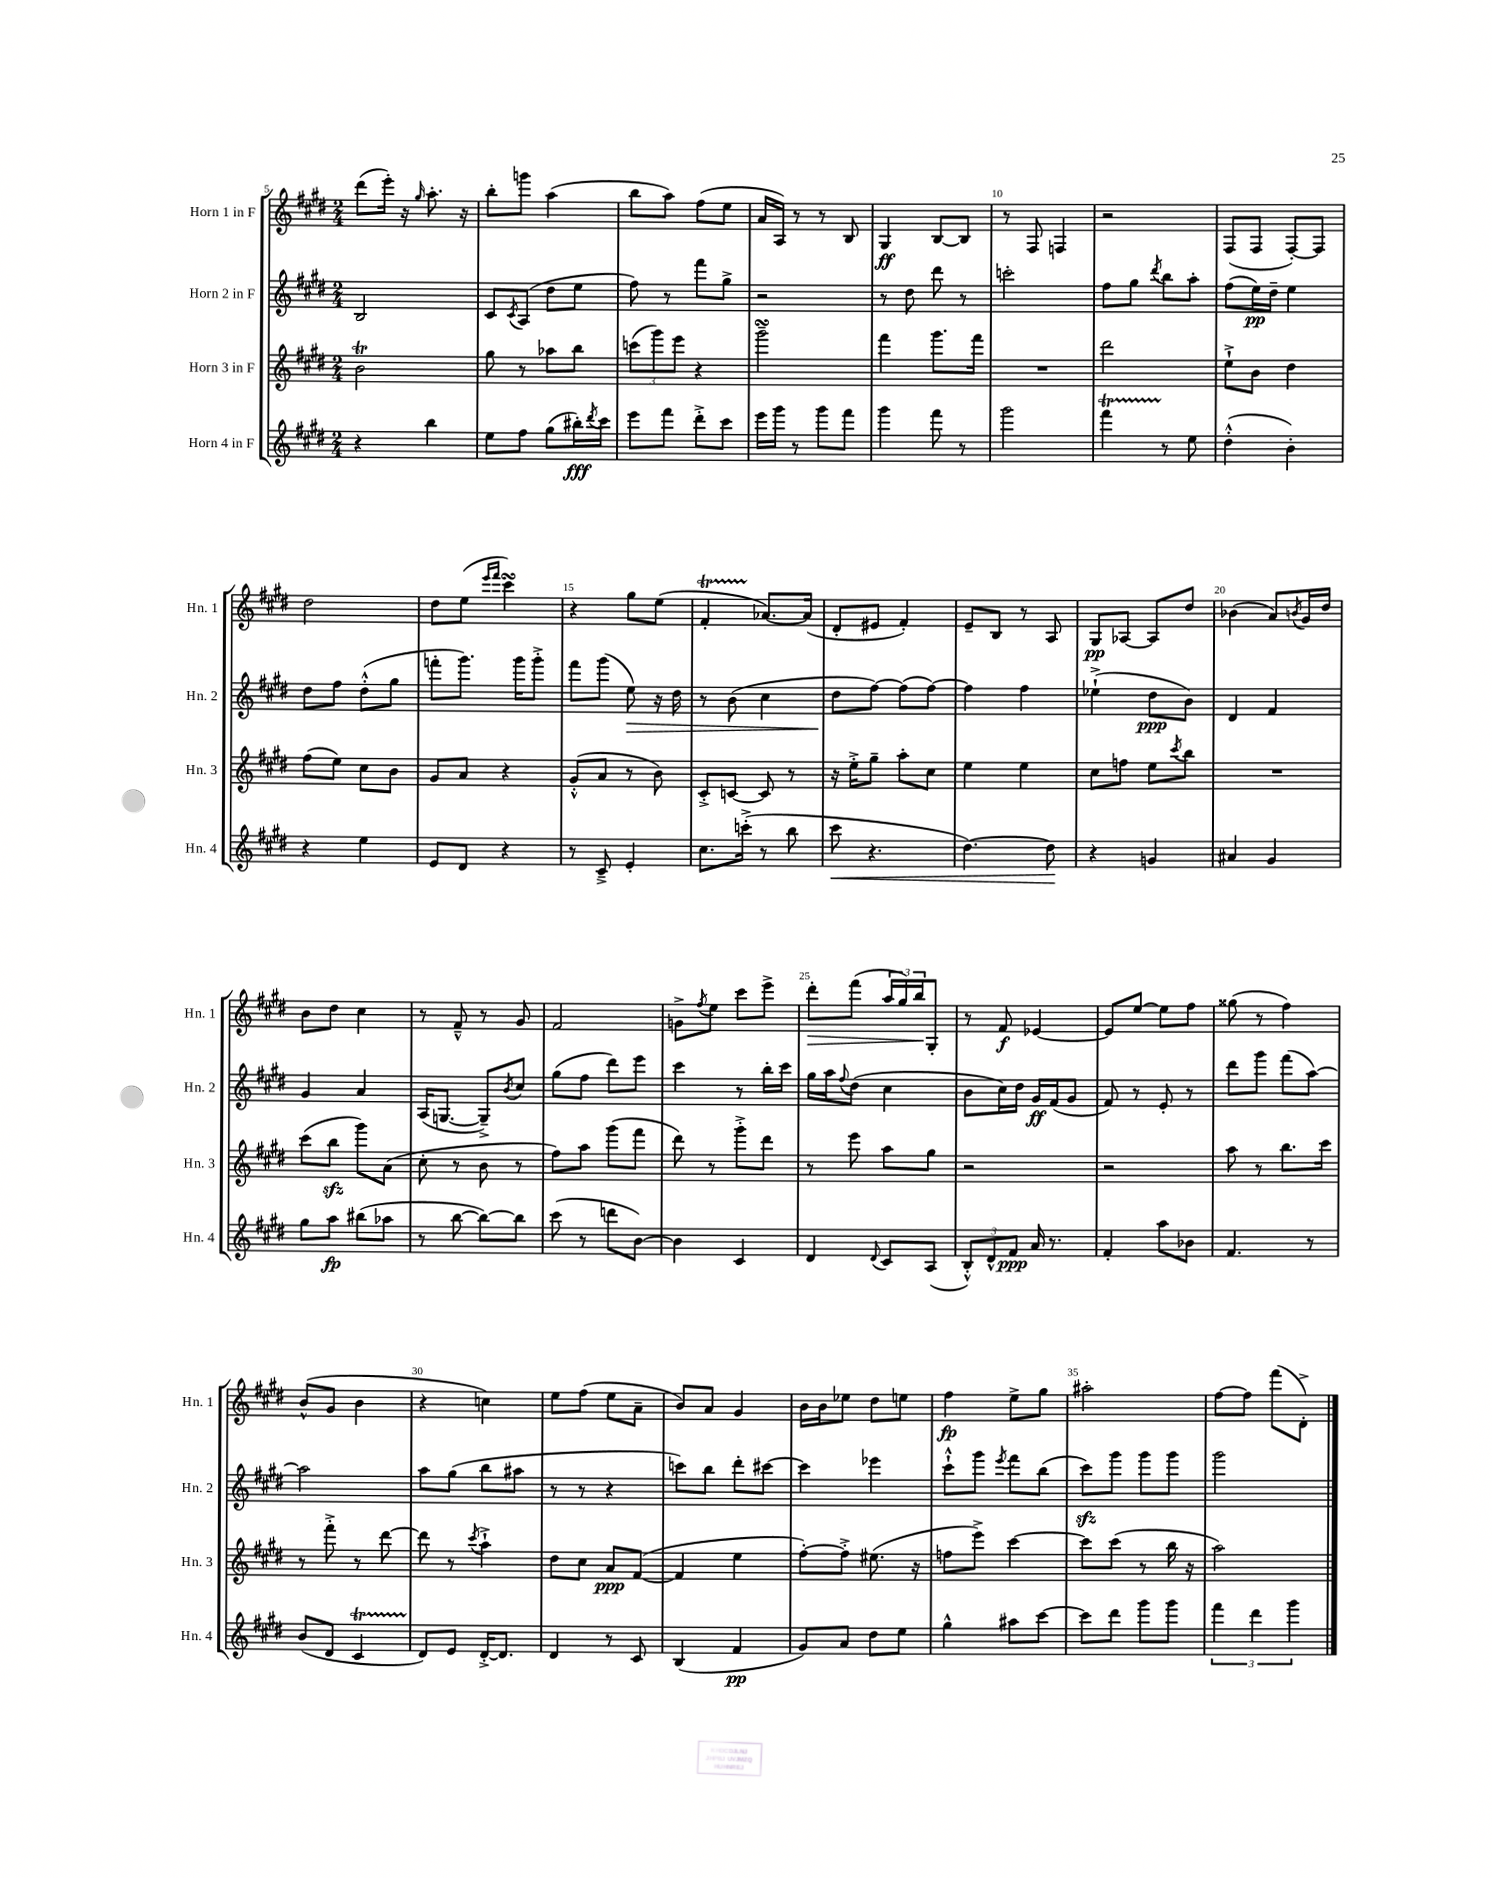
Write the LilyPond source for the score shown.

<<
\new StaffGroup <<
\new Staff = "s0" \with { instrumentName = "Horn 1 in F" shortInstrumentName = "Hn. 1" } {
    \clef treble \key e \major \numericTimeSignature \time 2/4
    dis'''8( e'''16-.) r16 \grace { gis''16 } a''8.-. r16 |
    b''8-. g'''8 a''4( |
    b''8 a''8) fis''8( e''8 |
    a'16 a16) r8 r8 b8 |
    gis4\ff b8~ b8 |
    r8 fis8 f4 |
    r2 |
    fis8( fis8 fis8~-.) fis8 |
    dis''2 |
    dis''8 e''8( \grace { e'''16 fis'''16 } cis'''4\turn) |
    r4 gis''8 e''8( |
    fis'4-.\startTrillSpan aes'8.~\stopTrillSpan) aes'16( |
    dis'8-. eis'8 fis'4-.) |
    e'8-- b8 r8 a8 |
    gis8\pp aes8~ aes8 dis''8 |
    bes'4( a'8) \acciaccatura { b'8 } gis'16 dis''16 |
    b'8 dis''8 cis''4 |
    r8 fis'8---^ r8 gis'8 |
    fis'2 |
    g'8-> \acciaccatura { fis''8 } e''8 cis'''8 e'''8-> |
    dis'''8-.\> fis'''8( \tuplet 3/2 { a''16 gis''16) b''16\! } gis8-. |
    r8 fis'8\f ees'4~ |
    ees'8 e''8~ e''8 fis''8 |
    gisis''8( r8 fis''4) |
    b'8-^( gis'8 b'4 |
    r4 c''4) |
    e''8 fis''8( e''8 a'8-- |
    b'8) a'8 gis'4 |
    b'16 b'16 ees''8 dis''8 e''8 |
    fis''4\fp e''8-> gis''8 |
    ais''2-. |
    fis''8~ fis''8 fis'''8( dis'8-.->) \bar "|." |
}
\new Staff = "s1" \with { instrumentName = "Horn 2 in F" shortInstrumentName = "Hn. 2" } {
    \clef treble \key e \major \numericTimeSignature \time 2/4
    b2 |
    cis'8 \acciaccatura { cis'8 } a8( dis''8 e''8 |
    fis''8) r8 fis'''8 gis''8-> |
    r2 |
    r8 dis''8 dis'''8 r8 |
    c'''2-. |
    fis''8 gis''8 \acciaccatura { dis'''8 } b''8 a''8-. |
    fis''8( e''16\pp) dis''16-- e''4 |
    dis''8 fis''8 dis''8-.-^( gis''8 |
    f'''8-. gis'''8.) gis'''16 gis'''8-.-> |
    fis'''8 gis'''8( e''8\>) r16 dis''16 |
    r8 b'8( cis''4 |
    dis''8\! fis''8~) fis''8( fis''8~) |
    fis''4 fis''4 |
    ees''4-!->( dis''8\ppp b'8) |
    dis'4 fis'4 |
    gis'4 a'4 |
    a16( g8.~ g8--->) \acciaccatura { b'8 } cis''8 |
    gis''8( fis''8 dis'''8) e'''8 |
    cis'''4 r8 b''16-. cis'''16 |
    gis''16 a''16 \appoggiatura { fis''8 } dis''8( cis''4 |
    b'8 cis''16) dis''16 gis'16\ff fis'16( gis'8 |
    fis'8) r8 e'8-. r8 |
    dis'''8 gis'''8 fis'''8( a''8~) |
    a''2 |
    a''8 gis''8( b''8 ais''8 |
    r8 r8 r4 |
    c'''8) b''8 dis'''8-. cis'''8~ |
    cis'''4 ees'''4 |
    cis'''8-!-^ gis'''8 \acciaccatura { e'''8 } fis'''8 b''8( |
    cis'''8\sfz) gis'''8 gis'''8 gis'''8 |
    gis'''2 \bar "|." |
}
\new Staff = "s2" \with { instrumentName = "Horn 3 in F" shortInstrumentName = "Hn. 3" } {
    \clef treble \key e \major \numericTimeSignature \time 2/4
    b'2\trill |
    gis''8 r8 aes''8 b''8 |
    \tuplet 3/2 { c'''8( gis'''8) e'''8 } r4 |
    gis'''2--\turn |
    fis'''4 gis'''8. fis'''16 |
    R2 |
    dis'''2 |
    e''8-!-> b'8 dis''4 |
    fis''8( e''8) cis''8 b'8 |
    gis'8 a'8 r4 |
    gis'8-.-^( a'8 r8 b'8) |
    cis'8-.-> c'8~ c'8 r8 |
    r16 e''16-.-> gis''8-- a''8-. cis''8 |
    e''4 e''4 |
    cis''8 f''8 e''8 \acciaccatura { cis'''8 } b''8 |
    R2 |
    cis'''8( b''8\sfz gis'''8) a'8( |
    cis''8-. r8 b'8 r8 |
    fis''8) a''8 gis'''8( fis'''8 |
    dis'''8) r8 gis'''8-.-> dis'''8 |
    r8 e'''8 a''8 gis''8 |
    r2 |
    r2 |
    a''8 r8 b''8. cis'''16 |
    r8 fis'''8-.-> r8 dis'''8~ |
    dis'''8 r8 \acciaccatura { cis'''8 } a''4-!-> |
    dis''8 cis''8 a'8\ppp fis'8~( |
    fis'4 e''4 |
    fis''8~-.) fis''8-.-> eis''8.( r16 |
    f''8 e'''8->) cis'''4~ |
    cis'''8 cis'''8( r8 b''16 r16 |
    a''2) \bar "|." |
}
\new Staff = "s3" \with { instrumentName = "Horn 4 in F" shortInstrumentName = "Hn. 4" } {
    \clef treble \key e \major \numericTimeSignature \time 2/4
    r4 b''4 |
    e''8 fis''8 gis''8( bis''16-.\fff) \acciaccatura { dis'''8 } cis'''16 |
    e'''8 fis'''8 dis'''8-.-> cis'''8 |
    e'''16 gis'''16 r8 gis'''8 fis'''8 |
    gis'''4 fis'''8 r8 |
    gis'''2 |
    fis'''4\startTrillSpan r8\stopTrillSpan e''8 |
    dis''4-.-^( b'4-.) |
    r4 e''4 |
    e'8 dis'8 r4 |
    r8 cis'8---> e'4-. |
    cis''8. c'''16-.->( r8 b''8 |
    cis'''8\< r4. |
    dis''4.~) dis''8\! |
    r4 g'4 |
    ais'4 gis'4 |
    gis''8 a''8\fp bis''8( aes''8 |
    r8 b''8~ b''8~) b''8 |
    cis'''8( r8 d'''8 b'8~) |
    b'4 cis'4 |
    dis'4 \appoggiatura { dis'8 } cis'8 a8( |
    \tuplet 3/2 { b8-.-^) dis'8-^ fis'8\ppp } a'16 r8. |
    fis'4-. a''8 bes'8 |
    fis'4. r8 |
    b'8( dis'8 cis'4\startTrillSpan |
    dis'8\stopTrillSpan) e'8 dis'16~-.-> dis'8. |
    dis'4 r8 cis'8 |
    b4( fis'4\pp |
    gis'8) a'8 dis''8 e''8 |
    gis''4-^ ais''8 cis'''8~ |
    cis'''8 dis'''8 gis'''8 gis'''8 |
    \tuplet 3/2 { fis'''4 dis'''4 gis'''4 } \bar "|." |
}
>>
>>
\layout { \context { \Score currentBarNumber = #5 \override BarNumber.break-visibility = ##(#f #t #t) barNumberVisibility = #(every-nth-bar-number-visible 5) } }
